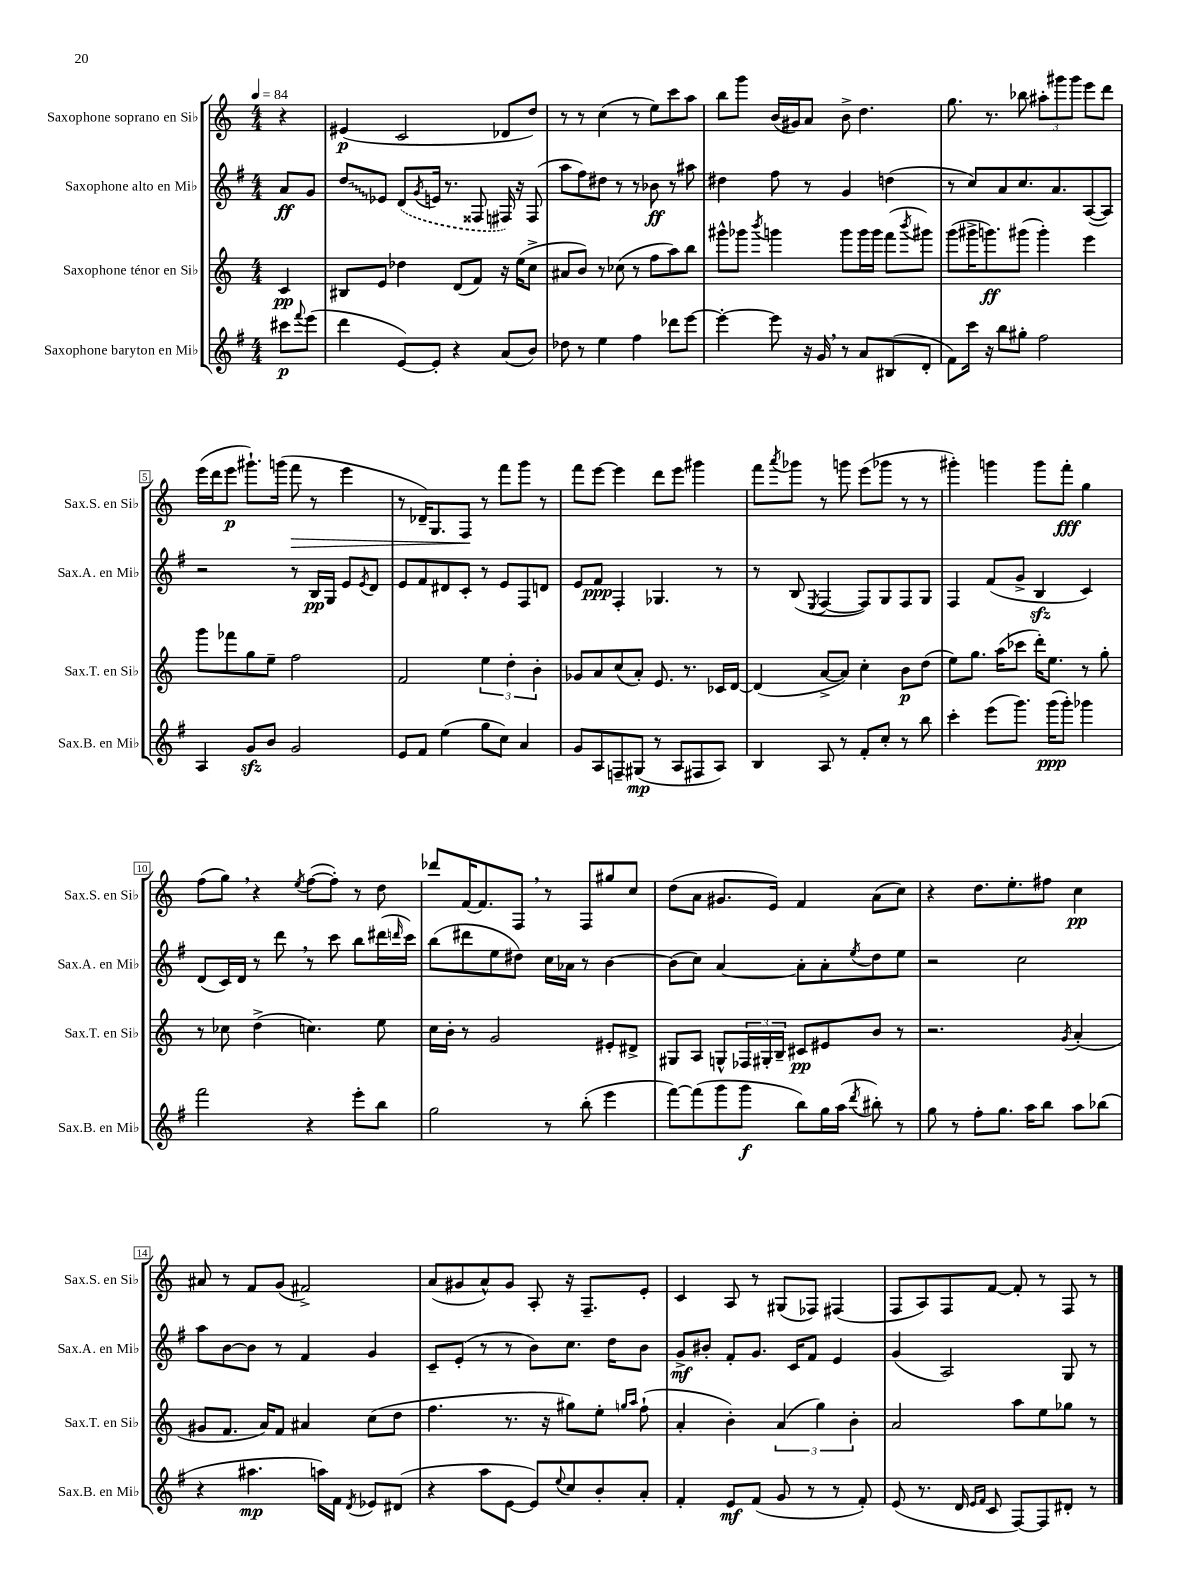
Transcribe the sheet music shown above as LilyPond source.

<<
\new StaffGroup <<
\new Staff = "s0" \with { instrumentName = "Saxophone soprano en Sib" shortInstrumentName = "Sax.S. en Sib" } {
    \clef treble \key c \major \numericTimeSignature \time 4/4 \partial 4 \tempo 4 = 84
    r4 |
    eis'4\p( c'2 des'8 d''8) |
    r8 r8 c''4( r8 e''8) c'''8 a''8 |
    b''8 g'''8 b'16( gis'16) a'8 b'8-> d''4. |
    g''8. r8. bes''8 \tuplet 3/2 { ais''8-. gis'''8 gis'''8 } e'''8 d'''8 |
    e'''16( d'''16 e'''8\p gis'''8.-!) g'''16( f'''8\> r8 e'''4 |
    r8 des'16--) g8. f8\! r8 f'''8 g'''8 r8 |
    f'''8 e'''8~ e'''4 d'''8 e'''8 gis'''4 |
    f'''8 \acciaccatura { a'''8 } ges'''8 r8 g'''8 e'''8( ges'''8 r8 r8 |
    gis'''4-.) g'''4 g'''8 f'''8-.\fff g''4 |
    f''8( g''8) \breathe r4 \acciaccatura { e''8 } f''8~( f''8-.) r8 d''8 |
    des'''8 f'16~ f'8. f8 \breathe r8 f8 gis''8 c''8 |
    d''8( a'8 gis'8. e'16) f'4 a'8( c''8) |
    r4 d''8. e''8.-. fis''8 c''4\pp |
    ais'8 r8 f'8 g'8( fis'2->) |
    a'8( gis'8 a'8-^) gis'8 a8-. r16 f8.-- e'8-. |
    c'4 a8 r8 gis8( fes8) fis4( |
    f8 a8) f8 f'8~ f'8-. r8 f8 r8 \bar "|." |
}
\new Staff = "s1" \with { instrumentName = "Saxophone alto en Mib" shortInstrumentName = "Sax.A. en Mib" } {
    \clef treble \key g \major \numericTimeSignature \time 4/4 \partial 4
    a'8\ff g'8 |
    \once \override Glissando.style = #'zigzag d''8\glissando ees'8 \once \slurDashed d'8( \acciaccatura { g'8 } e'16 r8. fisis8 fis16) r16 fis8( |
    a''8 fis''8) dis''8 r8 r8 bes'8\ff r8 ais''8 |
    dis''4 fis''8 r8 g'4 d''4( |
    r8 c''8) a'8 c''8. a'8. a8~( a8) |
    r2 r8 b16\pp g16 e'8 \acciaccatura { e'8 } d'8 |
    e'8 fis'8 dis'8 c'8-. r8 e'8 fis8 d'8 |
    e'8 fis'8\ppp fis4-. ges4. r8 |
    r8 b8( \acciaccatura { e8 } fis4~ fis8) g8 fis8 g8 |
    fis4 fis'8( g'8-> b4\sfz c'4) |
    d'8( c'16) d'16 r8 d'''8 \breathe r8 c'''8 b''8 dis'''16( \grace { d'''16 } c'''16) |
    b''8( dis'''8 e''8 dis''8) c''16 aes'16 r8 b'4~ |
    b'8( c''8) a'4~ a'8-. a'8-. \acciaccatura { e''8 } d''8 e''8 |
    r2 c''2 |
    a''8 b'8~ b'8 r8 fis'4 g'4 |
    c'8-- e'8-.( r8 r8 b'8) c''8. d''16 b'8 |
    g'8->\mf bis'8-. fis'8-. g'8. c'16 fis'8 e'4 |
    g'4( a2) g8 r8 \bar "|." |
}
\new Staff = "s2" \with { instrumentName = "Saxophone ténor en Sib" shortInstrumentName = "Sax.T. en Sib" } {
    \clef treble \key c \major \numericTimeSignature \time 4/4 \partial 4
    c'4\pp |
    bis8 e'8 des''4 d'8( f'8) r16 e''16( c''8-> |
    ais'8 b'8) r8 ces''8( r8 f''8 a''8) b''8 |
    gis'''8-^ ges'''8 \acciaccatura { b'''8 } g'''4 g'''8 g'''16 g'''16 f'''8( \acciaccatura { b'''8 } gis'''8) |
    g'''8( gis'''16-> g'''8.\ff) gis'''8( gis'''4-.) e'''4 |
    g'''8 fes'''8 g''8 e''8-- f''2 |
    f'2 \tuplet 3/2 { e''4 d''4-. b'4-. } |
    ges'8 a'8 c''8( a'8-.) e'8. r8. ces'16 d'16~ |
    d'4( a'8~-> a'8) c''4-. b'8\p d''8( |
    e''8) g''8. a''16( ces'''8 d'''16-.) e''8. r8 g''8-. |
    r8 ces''8 d''4->( c''4.) e''8 |
    c''16 b'16-. r8 g'2 eis'8-. dis'8-> |
    gis8 a8 g8-^ \tuplet 3/2 { fes16 gis16-. b16-- } cis'8\pp eis'8 b'8 r8 |
    r2. \acciaccatura { g'8 } a'4-.( |
    gis'8 f'8. a'16) f'8 ais'4 c''8( d''8 |
    f''4. r8. r16 gis''8) e''8-. \grace { g''16 a''16 } f''8-!( |
    a'4-. b'4-.) \tuplet 3/2 { a'4( g''4) b'4-. } |
    a'2 a''8 e''8 ges''8 r8 \bar "|." |
}
\new Staff = "s3" \with { instrumentName = "Saxophone baryton en Mib" shortInstrumentName = "Sax.B. en Mib" } {
    \clef treble \key g \major \numericTimeSignature \time 4/4 \partial 4
    cis'''8\p \appoggiatura { fis'''8 } e'''8( |
    d'''4 e'8~) e'8-. r4 a'8( b'8) |
    des''8 r8 e''4 fis''4 des'''8 e'''8~ |
    e'''4~-. e'''8 r16 g'16 \breathe r8 a'8 bis8( d'8-. |
    fis'8) c'''16 r16 b''8 gis''8-. fis''2 |
    a4 g'8\sfz b'8 g'2 |
    e'8 fis'8 e''4( g''8 c''8) a'4 |
    g'8 a8 f8-- gis8\mp( r8 a8 fis8 a8) |
    b4 a8 r8 fis'8-. c''8-. r8 b''8 |
    c'''4-. e'''8( g'''8.) g'''16\ppp( g'''8-.) ges'''4 |
    fis'''2 r4 e'''8-. b''8 |
    g''2 r8 b''8-.( e'''4 |
    fis'''8~) fis'''8( g'''8 g'''8\f b''8) g''16 a''16( \acciaccatura { d'''8 } bis''8-.) r8 |
    g''8 r8 fis''8-. g''8. a''16 b''8 a''8 bes''8( |
    r4 ais''4.\mp a''16) fis'16 \acciaccatura { d'8 } ees'8 dis'8( |
    r4 a''8 e'8~ e'8) \appoggiatura { e''8 } c''8 b'8-. a'8-. |
    fis'4-. e'8\mf fis'8( g'8 r8 r8 fis'8-.) |
    e'8( r8. d'16 \grace { e'16 fis'16 } c'8 fis8~) fis8 dis'8-. r8 \bar "|." |
}
>>
>>
\layout { \context { \Score \override BarNumber.stencil = #(make-stencil-boxer 0.1 0.3 ly:text-interface::print) } }
